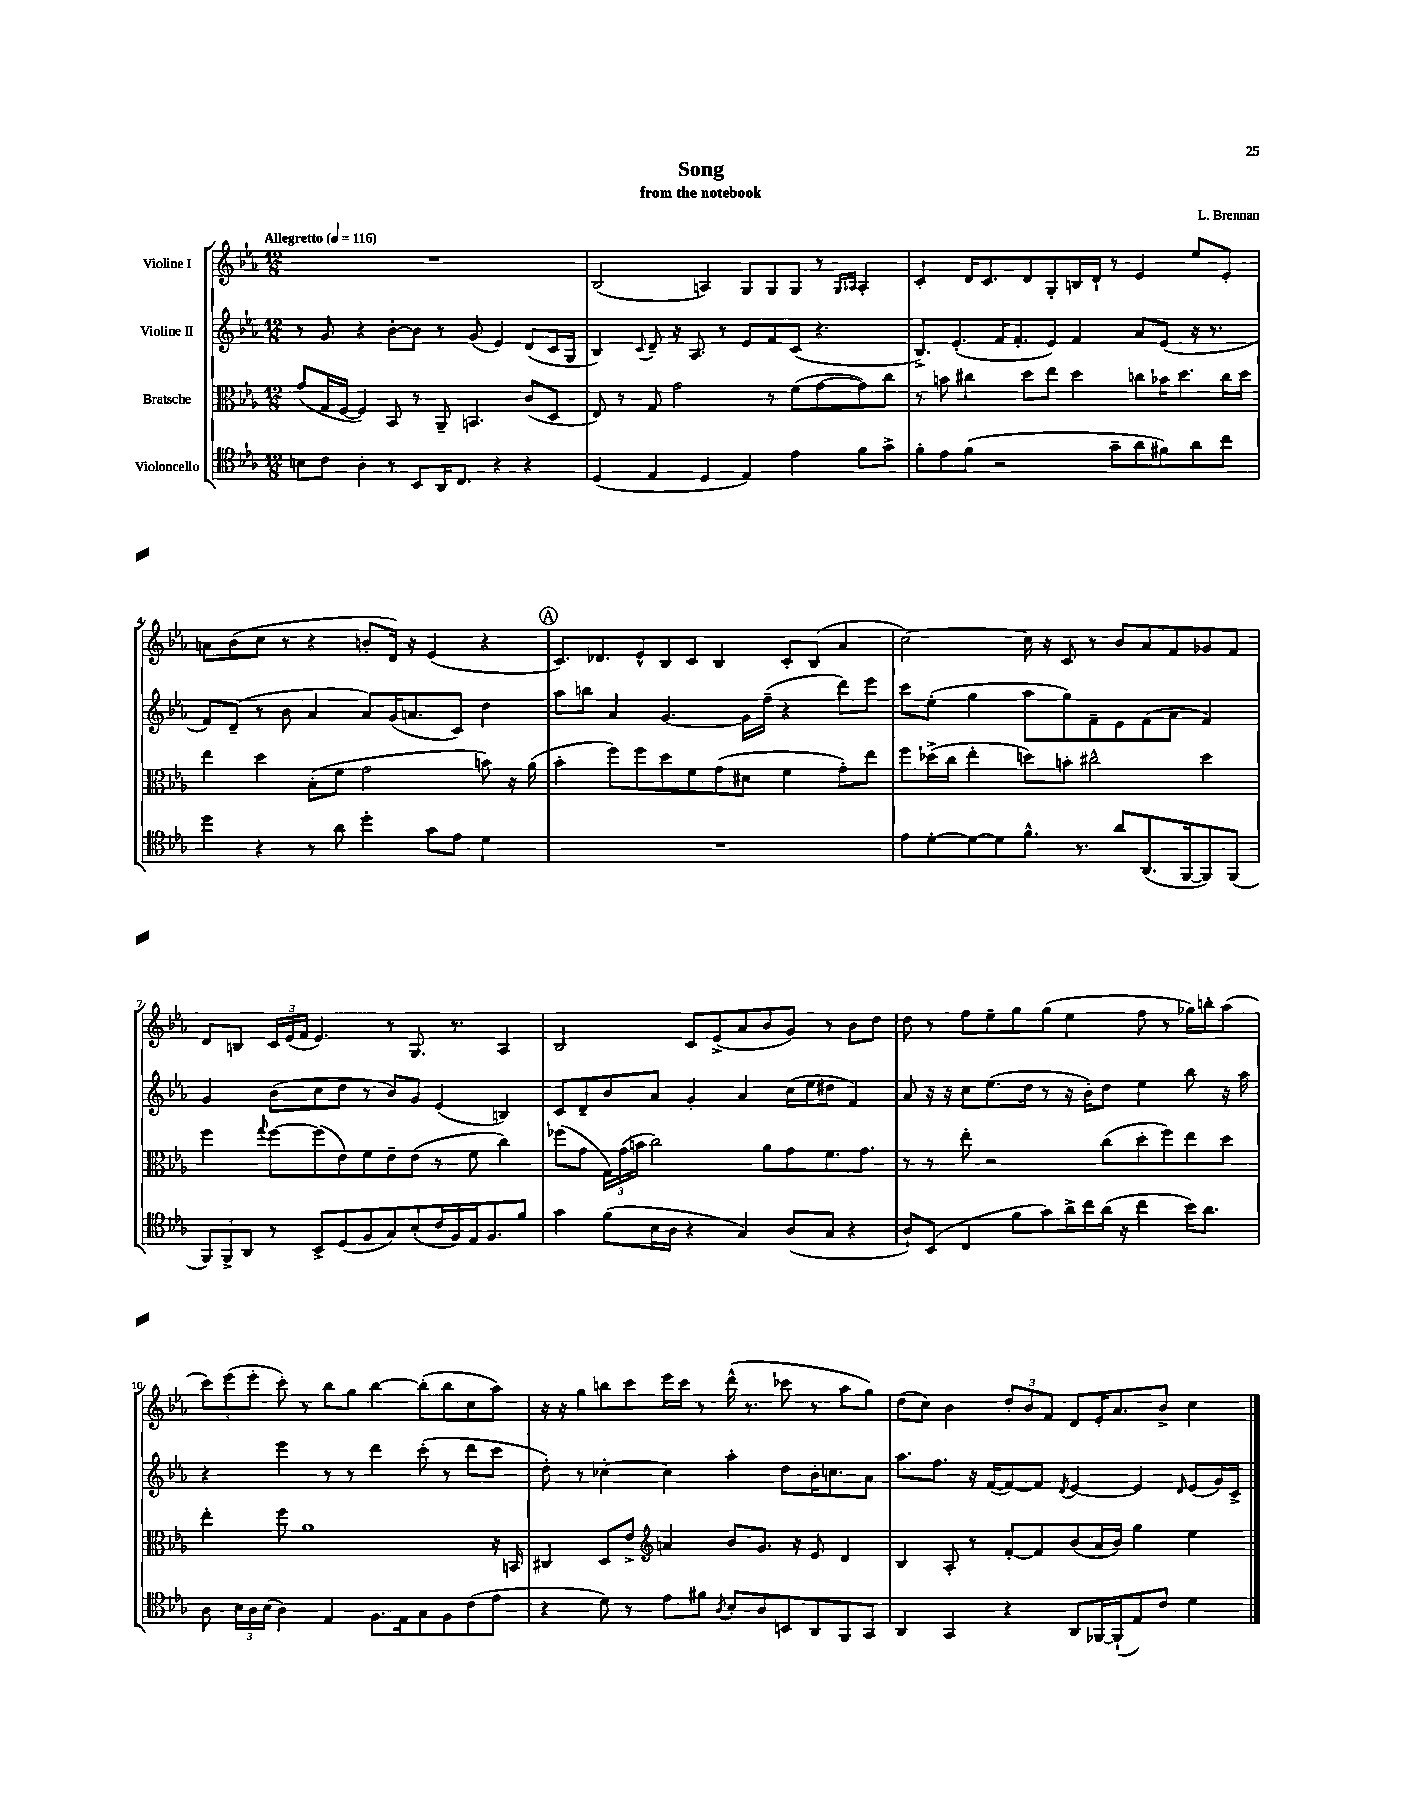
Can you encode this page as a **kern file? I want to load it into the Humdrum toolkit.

**kern	**kern	**kern	**kern
*staff4	*staff3	*staff2	*staff1
*clefC4	*clefC3	*clefG2	*clefG2
*k[b-e-a-]	*k[b-e-a-]	*k[b-e-a-]	*k[b-e-a-]
*M12/8	*M12/8	*M12/8	*M12/8
*MM116	*MM116	*MM116	*MM116
8B	(8g	8r	1.r
8c	16G	8g	.
.	[16F	.	.
4A-'	4F])	4r	.
8r	8BB-	[8b-'	.
8BB-	8r	8b-]	.
16AA-	8AA-~	8r	.
8.C	.	.	.
.	4.BB	(8g	.
4r	.	4e-)	.
4r	(8c	(8d	.
.	8D	16c	.
.	.	16G	.
=	=	=	=
(4D	8E-)	4B-)	(2B-
.	8r	.	.
.	.	8qqc	.
4E-	8G	8d~	.
.	2g	16r	.
.	.	8.A-	.
4D	.	.	4A)
.	.	8r	.
4E-)	.	8e-	8G
.	8r	8f	8G
4e-	(8f	(8c	8G
.	[8g	4.r	8r
.	.	.	16qqG
.	.	.	16qqA-
8f	8g])	.	4A-'
8g^	8cc	.	.
=	=	=	=
8f'	8r	8.B-^)	4c'
8e-	8b	.	.
.	.	(8.e-'	.
(8f	4cc#	.	16d
.	.	.	8.c
2r	.	16f	.
.	.	8.f'	.
.	8dd	.	8d
.	8ee-	8e-)	8G'
.	4dd	4f	16B
.	.	.	16d`
8g~	.	.	8r
8a-	8cc	8a-	4e-
8f#)	16b-	(8e-	.
.	8.dd	.	.
8a-	.	16r	8ee-
.	.	8.r	.
8cc	16cc	.	8e-'
.	16dd	.	.
=	=	=	=
4dd	4ee-	8f)	8a
.	.	(8d~	(8b-
4r	4dd	8r	8cc
.	.	8b-	8r
8r	(8B-'	4a-	4r
8a-	8f	.	.
4dd'	2g	8a-)	8b'
.	.	(16g	16d)
.	.	8.a	16r
8g	.	.	(4e-
8e-	.	8c)	.
4d	8b)	4dd	4r
.	16r	.	.
.	(16a-	.	.
=	=	=	=
1.r	4b-'	8aa-	8.c)
.	.	8bb	.
.	.	.	8.d-
.	8ff)	4a-	.
.	8ff	.	8e-^^
.	8dd	[4.g	8B-
.	8f	.	8c
.	(8g	.	4B-
.	8d#	16g]	.
.	.	(16ff~	.
.	4f	4r	8c'
.	.	.	(8B-
.	8g')	8ddd)	4a-
.	8ee-	8eee-	.
=	=	=	=
8e-	8ff	8ccc	[2cc)
[8d'	(16dd-^	(8ee-'	.
.	16cc	.	.
8d_	4ee-'	4gg	.
8d]	.	.	.
8.f^^	8dd)	8aa-	16cc]
.	.	.	16r
.	8b'	8gg)	8c
8.r	.	.	.
.	2cc#^^	8f~	8r
8a-	.	8e-	8b-
(8.AA-	.	(8f	8a-
.	.	8a-	8f
[16FF	.	.	.
8FF])	4dd	4f)	8g-
(8FF	.	.	8f
=	=	=	=
12FF)	4ff	4g	8d
12FF^	.	.	.
.	.	.	8B
12AA-	.	.	.
.	8qqgg	.	.
8r	[8ff	(8b-	24c
.	.	.	(24e-
.	.	.	24f
8BB-^	(8ff]	8cc	4.e-)
(8D	8e-)	8dd	.
8F	8f	8r	.
8G)	8e-~	8b-)	8r
(8B-'	(8e-	8g	8.G
16c	8r	(4e-	.
16F)	.	.	8.r
16E-	8f	.	.
8.F	.	.	.
.	4cc)	4B)	4A-
8f	.	.	.
=	=	=	=
4g	(8ff-	8c	2B-
.	8g	8d~	.
(8f	24G)	8b-	.
.	(24g	.	.
.	24b	.	.
16B-	2cc)	8a-	.
16A-	.	.	.
4r	.	4g'	8c
.	.	.	(8e-^
4G)	.	4a-	8a-
.	8a-	.	8b-
(8A-	8g	(16cc	8g)
.	.	16ee-	.
8G	8.f	8dd#	8r
4r	.	4f)	8b-
.	8.g	.	.
.	.	.	8dd
=	=	=	=
8A-`)	8r	8a-	8dd
(8BB-	8r	16r	8r
.	.	16r	.
4C	8ee-'	8cc	8ff
.	2r	(8.ee-	8ee-~
8f	.	.	8gg
.	.	16dd	.
8g)	.	8r	(8gg
16a-^	.	16r	4ee-
16cc	.	16b-')	.
(16a-	(8cc	8dd	.
16r	.	.	.
4cc	8dd'	4ee-	8ff
.	8ff)	.	8r
16b-)	8ee-	8bb-	16gg-)
8.a-	.	.	16bb'
.	8dd	16r	(8aa-
.	.	16aa-	.
=	=	=	=
8A-	4ee-'	4r	12ccc)
.	.	.	(12eee-
24B-	.	.	.
24A-	.	.	12eee-'
(24B-	.	.	.
4A-)	8ff	4eee-	8ccc')
.	1a-	.	8r
4E-	.	8r	8bb-
.	.	8r	8gg
8.F	.	4ddd	[4bb-
16E-	.	.	.
8G	.	(8ccc'	(8bb-']
8F	.	8r	8bb-
(8c	.	8ddd	8cc
8e-	16r	8ccc	8aa-)
.	16BB	.	.
=	=	=	=
4r	4C#	8dd')	16r
.	.	.	16r
.	.	8r	8gg
8d)	8D	[4cc-'	8bb
8r	8e-^	.	8ccc
*	*clefG2	*	*
8e-	4a	4cc-]	16eee-
.	.	.	16ccc
8f#	.	.	8r
8qA-	.	.	.
8B-'	8b-	4aa-'	(16ddd^^
.	.	.	8.r
8A-	8.g	.	.
8BB	.	8dd	8ccc-
.	16r	.	.
8AA-	8e-	16b-'	8r
.	.	8.cc	.
8FF	4d	.	8aa-
8GG	.	8a-	8gg)
=	=	=	=
4AA-	4B-	8.aa-	(8dd
.	.	.	8cc)
.	.	8.ff	.
4GG	8A-'	.	4b-
.	8r	16r	.
.	.	([16f	.
4r	[8f'	8f_)	12dd'
.	.	.	12b-
.	8f]	8f]	.
.	.	.	12f
.	.	8qd	.
8AA-	(8b-	[4e-	8d
[16FF-	16a-	.	16e-'
(16FF-`]	16b-)	.	8.a-
8E-)	4gg	4e-]	.
8c	.	.	8b-^
.	.	16qqd	.
4d	4ee-	(8e-	4cc
.	.	16g)	.
.	.	16c^	.
==	==	==	==
*-	*-	*-	*-
